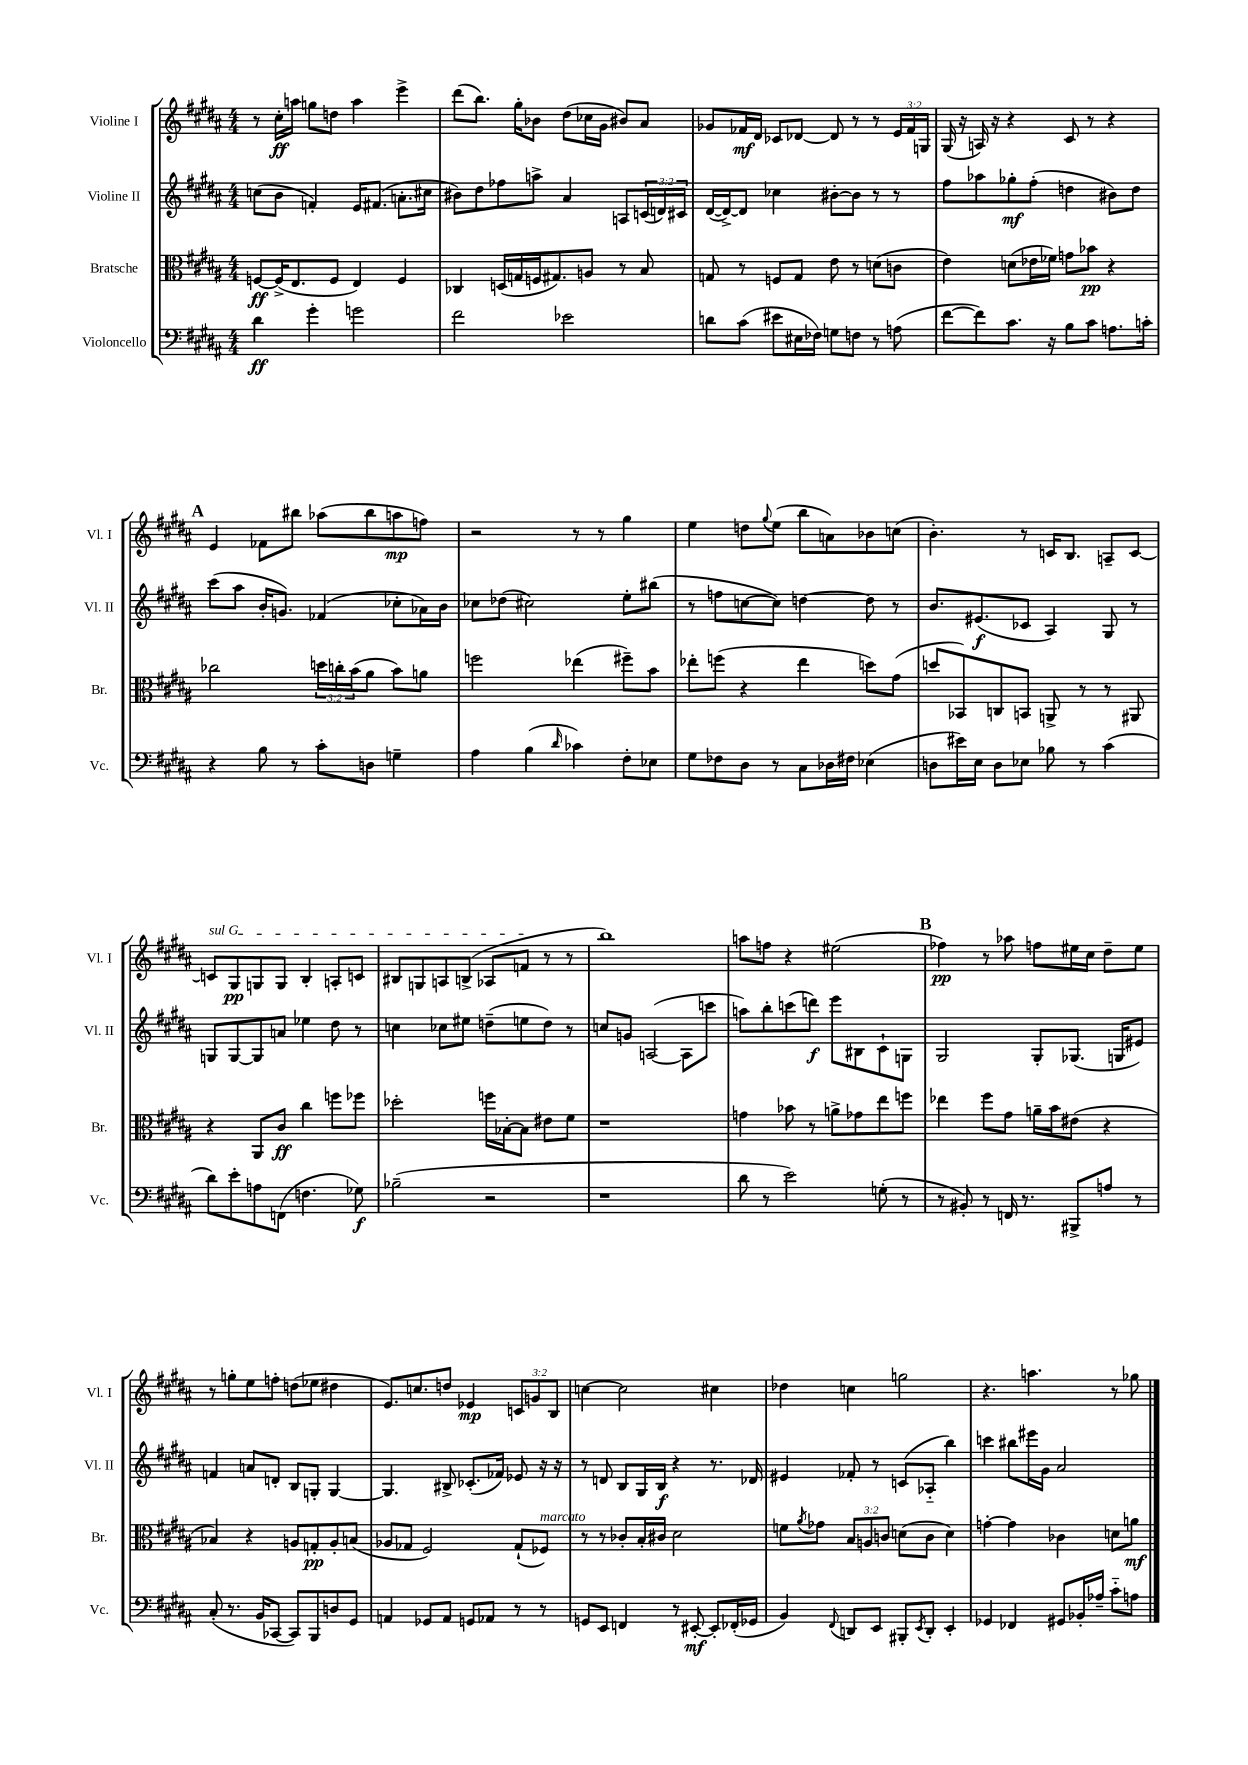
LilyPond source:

<<
\new StaffGroup <<
\new Staff = "s0" \with { instrumentName = "Violine I" shortInstrumentName = "Vl. I" } {
    \clef treble \key b \major \numericTimeSignature \time 4/4 \override Staff.TupletNumber.text = #tuplet-number::calc-fraction-text
    r8 cis''16-.\ff a''16 g''8 d''8 a''4 e'''4-> |
    dis'''8( b''8.) gis''16-. bes'8 dis''8( ces''16 gis'16 bis'8) ais'8 |
    ges'8 fes'16\mf dis'16 ces'8 des'8~ des'8 r8 r8 \tuplet 3/2 { e'16 fes'16 g16 } |
    gis16( r16 a16) r16 r4 cis'8 r8 r4 |
    \mark \markup { \bold "A" } e'4 fes'8 bis''8 aes''8( bis''8 a''8\mp f''8) |
    r2 r8 r8 gis''4 |
    e''4 d''8 \appoggiatura { gis''8 } e''8( b''8 a'8) bes'8 c''8( |
    b'4.-.) r8 c'16 b8. a8-- c'8~ |
    \once \override TextSpanner.bound-details.left.text = \markup { \italic "sul G" } c'8\startTextSpan gis8\pp g8 g8 b4-. a8-. c'8 |
    bis8 g8 a8 b8->( aes8 f'8\stopTextSpan r8 r8 |
    b''1) |
    a''8 f''8 r4 eis''2( |
    \mark \markup { \bold "B" } fes''4\pp) r8 aes''8 f''8 eis''16 cis''16 dis''8-- eis''8 |
    r8 g''8-. e''8 f''8-. d''8( ees''8 dis''4 |
    e'8.) c''8. d''8 ees'4\mp \tuplet 3/2 { c'8 g'8 b8 } |
    c''4~ c''2 cis''4 |
    des''4 c''4 g''2 |
    r4. a''4. r8 ges''8 \bar "|." |
}
\new Staff = "s1" \with { instrumentName = "Violine II" shortInstrumentName = "Vl. II" } {
    \clef treble \key b \major \numericTimeSignature \time 4/4 \override Staff.TupletNumber.text = #tuplet-number::calc-fraction-text
    c''8( b'8 f'4-.) e'16 fis'8.( a'8.-. cis''16 |
    bis'8) dis''8 fes''8 a''8-> ais'4 a8 \tuplet 3/2 { c'16( d'16) cis'16 } |
    dis'16~( dis'16~->) dis'8 ces''4 bis'8~-. bis'8 r8 r8 |
    fis''8 aes''8 ges''8-.\mf fis''8-.( d''4 bis'8) d''8 |
    \mark \markup { \bold "A" } cis'''8( ais''8 b'16-. g'8.) fes'4( ces''8-. aes'16) b'16 |
    ces''8 des''8( cis''2) e''8-. bis''8( |
    r8 f''8 c''8~ c''8) d''4~ d''8 r8 |
    b'8. eis'8.\f( ces'8 ais4) gis8 r8 |
    g8 g8~ g8 a'8 ees''4 dis''8 r8 |
    c''4 ces''8 eis''8 d''8--( e''8 d''8) r8 |
    c''8 g'8 a2~( a8 c'''8 |
    a''8) b''8-. c'''8( d'''8\f) e'''8 bis8 cis'8-! g8 |
    \mark \markup { \bold "B" } gis2 gis8-. ges8.( g16 eis'8) |
    f'4 a'8 d'8-. b8 g8-. g4~ |
    g4. bis8-> ces'8.-.( fes'16) ees'8 r16 r16 |
    r8 d'8 b8 gis16 b16\f r4 r8. des'16 |
    eis'4 fes'8-. r8 c'8( aes8-_ b''4) |
    c'''4 bis''8 eis'''16 gis'16 ais'2 \bar "|." |
}
\new Staff = "s2" \with { instrumentName = "Bratsche" shortInstrumentName = "Br." } {
    \clef alto \key b \major \numericTimeSignature \time 4/4 \override Staff.TupletNumber.text = #tuplet-number::calc-fraction-text
    f8~\ff f16->( e8. f8 e4) f4 |
    ces4 d16( g16 f16 gis8.) a8 r8 b8 |
    g8 r8 f8 g8 e'8 r8 d'8( c'8 |
    e'4) d'8( ees'16 fes'16) g'8 bes'8\pp r4 |
    \mark \markup { \bold "A" } ces''2 \tuplet 3/2 { d''16 c''16-. b'16( } ais'8 b'8) a'8 |
    f''2 ees''4( fis''8--) b'8 |
    ees''8-. f''8( r4 ees''4 d''8) gis'8( |
    d''8 bes,8) c8 b,8 a,8-> r8 r8 ais,8 |
    r4 ais,8 cis'8\ff cis''4 f''8 fes''8 |
    des''2-. f''16 bes16~-. bes8 eis'8 fis'8 |
    r1 |
    g'4 bes'8 r8 a'8-> ges'8 e''8 f''8 |
    \mark \markup { \bold "B" } ees''4 fis''8 gis'8 a'16-- b'16 eis'8( r4 |
    bes4) r4 a8 g8-.\pp a8-. b8( |
    aes8 ges8 fis2) ges8-!( fes8^\markup { \italic "marcato" }) |
    r8 r8 ces'8-. b16-. cis'16 dis'2 |
    f'8 \acciaccatura { ais'8 } ges'8 \tuplet 3/2 { b8 a8 c'8 } d'8( c'8 d'4) |
    g'4~-. g'4 ces'4 d'8 a'8\mf \bar "|." |
}
\new Staff = "s3" \with { instrumentName = "Violoncello" shortInstrumentName = "Vc." } {
    \clef bass \key b \major \numericTimeSignature \time 4/4
    dis'4\ff gis'4-. g'2 |
    fis'2 ees'2 |
    d'8 cis'8( eis'8 eis16 fes16) g8 f8 r8 a8( |
    fis'8~ fis'8) cis'8. r16 b8 cis'8 a8. c'16-. |
    \mark \markup { \bold "A" } r4 b8 r8 cis'8-. d8 g4-- |
    ais4 b4( \grace { dis'16 } ces'4) fis8-. ees8 |
    gis8 fes8 dis8 r8 cis8 des16 fis16 ees4( |
    d8 eis'16) e16 d8 ees8 bes8 r8 cis'4( |
    dis'8) e'8-. a8 f,8( f4. ges8\f) |
    bes2--( r2 |
    r1 |
    dis'8 r8 e'2) g8-.( r8 |
    \mark \markup { \bold "B" } r8 bis,8-.) r8 f,16 r8. bis,,8-> a8 r8 |
    cis8-.( r8. b,16 ces,8~ ces,8) b,,8 d8 gis,8 |
    a,4 ges,8 a,8 g,8 aes,8 r8 r8 |
    g,8 e,8 f,4 r8 eis,8~-.\mf eis,8-. fes,16-.( ges,16 |
    b,4) \appoggiatura { fis,8 } d,8 e,8 bis,,8-. \acciaccatura { e,8 } d,8-. e,4-. |
    ges,4 fes,4 gis,8 bes,16-. aes16-- cis'8-_ a8 \bar "|." |
}
>>
>>
\layout { \context { \Score \remove "Bar_number_engraver" } }
